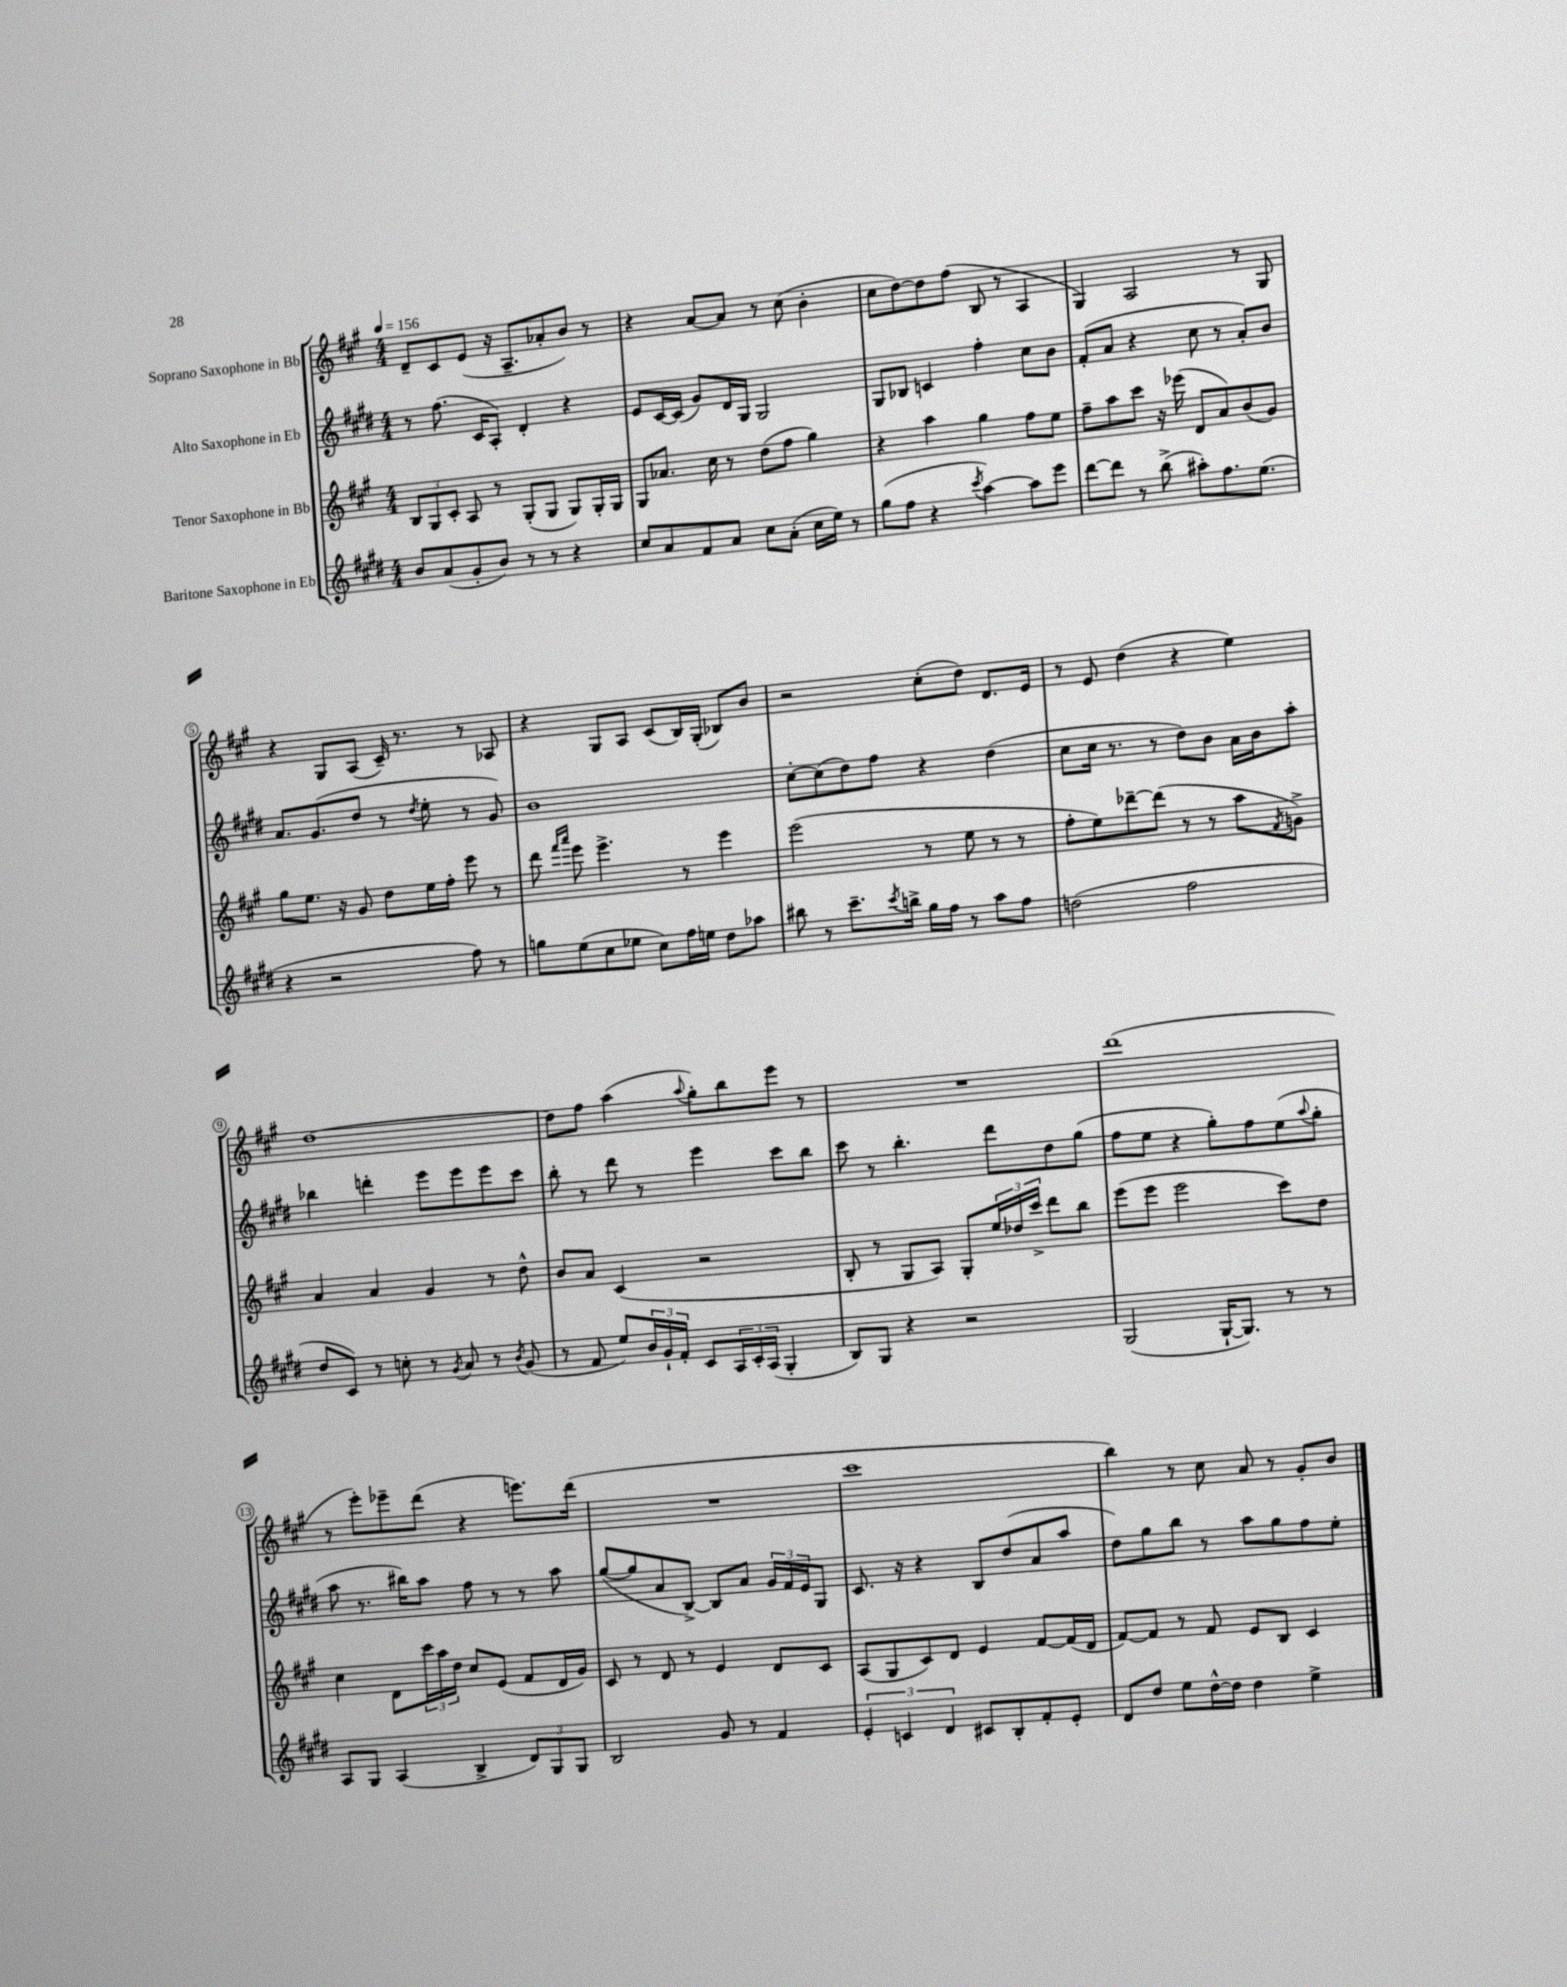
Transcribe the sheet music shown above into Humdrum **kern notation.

**kern	**kern	**kern	**kern
*part4	*part3	*part2	*part1
*staff4	*staff3	*staff2	*staff1
*I"Baritone Saxophone in Eb	*I"Tenor Saxophone in Bb	*I"Alto Saxophone in Eb	*I"Soprano Saxophone in Bb
*clefG2	*clefG2	*clefG2	*clefG2
*k[f#c#g#d#]	*k[f#c#g#]	*k[f#c#g#d#]	*k[f#c#g#]
*M4/4	*M4/4	*M4/4	*M4/4
*MM156	*MM156	*MM156	*MM156
=1	=1	=1	=1
8b/L	12B/L	8r	8d~/L
.	12G#/	.	.
(8a/	.	(8.ff#\	8c#/
.	12c#'/J	.	.
8g#'/	8A/	.	(8e/J
.	.	16c#/KL	.
8b/J)	8r	8A'/J)	16r
.	.	.	8.A~/L
8r	(8G#'/L	4d#'/	.
8r	8G#/J	.	8a-X'/
4r	8G#/L)	4r	8b/J)
.	16G#'/L	.	8r
.	16G#/JJ	.	.
=2	=2	=2	=2
8cc#/L	8G#/L	8e/L	4r
8a/	8.a-X/J	[16c#/L	.
.	.	(16c#/JJ]	.
8f#/	.	8g#/L)	[8a/L
.	16cc#\	.	.
8a/J	8r	16d#/L	8a/J]
.	.	16G#/JJ	.
8cc#\L	(8dd\L	2G#/	8r
(8a'\J	8ff#\J	.	(8cc#\
16cc#\LL	4gg#\)	.	4b'\
16ee\JJ)	.	.	.
8r	.	.	.
=3	=3	=3	=3
(8gg#\L	4r	8G#/L	8cc#\L
8ff#\J	.	8B-X/J	[8dd\)
4r	4aa\	4cn/	8dd\]
.	.	.	(8ff#\J
8qccc#/	.	.	.
[4aa\)	4gg#\	4ff#'\	8B/
.	.	.	8r
8aa\L]	8ff#\L	8cc#\L	4A/
8eee\J	8ee\J	8b\J	.
=4	=4	=4	=4
[8ddd#\L	8ff#~\L	(8f#'/L	4G#/)
8ddd#\J]	8aa\	8a/J	.
8r	8ccc#\J	4r	2A/
(8bb^\	16r	.	.
.	(16eee-X\	.	.
8aa#X'\L)	8d/L	8cc#\	.
8.ff#\	8a/)	8r	.
.	(8b/	8a'/L)	8r
(8.ee\J	.	.	.
.	8g#/J)	8b/J	8G#/
!!LO:LB:g=z
=5	=5	=5	=5
4r	8gg#\L	8.a/L	4r
.	8.ee\J	.	.
.	.	(8.g#/	.
2r	.	.	8G#/L
.	16r	.	.
.	8g#/	8dd#/J	(8A/J
.	8dd\L	8r	16c#~/)
.	.	.	8.r
.	.	8qdd#/	.
.	16ee\L	8ee'\	.
.	16ff#'\JJ	.	.
8ff#\)	8eee\	8r	8r
8r	8r	8g#/)	8A-X/
=6	=6	=6	=6
8ggn\L	8ddd\	1b	4r
.	16qqfff#/LL	.	.
.	16qqaaa/JJ	.	.
(8ee\	8eee\	.	.
8cc#\	4.eee^\	.	8G#/L
8ee-X\J	.	.	8A/J
8cc#\L)	.	.	(8c#/L
16ff#\L	8r	.	16B/L)
16een\JJ	.	.	(16G#'/JJ
8dd#\L	4eee\	.	8B-X/L)
8aa-X\J	.	.	8b/J
=7	=7	=7	=7
8bb#X\	(2eee\	[8cc#'\L	2r
8r	.	(8cc#\]	.
8.ccc#~\L	.	8dd#\)	.
.	.	8ff#\J	.
8qccc#/	.	.	.
16bbn^\Jk	.	.	.
16gg#\LL	8r	4r	(8cc#'\L
16ff#\JJ	.	.	.
8r	8ee\	.	8dd\J)
8aa\L	8r	(4dd#\	8.d/L
8ff#\J	8r	.	.
.	.	.	16e/Jk
=8	=8	=8	=8
(2ddn\	8ff#'\L	8cc#\L	8r
.	8ee\)	16cc#\Jk	8e/
.	.	8.r	.
.	[8ddd-X~\	.	(4dd\
.	(8ddd-\J]	8r	.
2ff#\	8r	8dd#\L)	4r
.	8r	8b\J	.
.	8aa\L	16a\LL	4ee\)
.	.	16b\J	.
.	8qf#/	.	.
.	8gn^\J)	8aa'\J	.
!!LO:LB:g=z
=9	=9	=9	=9
8dd#/L	4a/	4bb-X\	[1dd
8c#/J)	.	.	.
8r	4a/	4dddn'\	.
8ccn'\	.	.	.
8r	4g#/	8eee\L	.
8qg#/	.	.	.
8a/	.	8eee\	.
8r	8r	8eee\	.
8qb/	.	.	.
(8g#/	8dd^^\	8ccc#\J	.
=10	=10	=10	=10
8r	8b/L	8bb'\	8dd\L]
8f#/	8a/J	8r	8ff#\J
8ee/L)	(4c#/	8ddd#\	(4aa\
24b/L	.	8r	.
24g#`/	.	.	.
24f#'/JJ	.	.	.
.	.	.	8qqaa/
8c#/L	2r	4eee\	8gg#'\L)
24A/L	.	.	8bb\
24c#'/	.	.	.
(24A/JJ	.	.	.
4G#'/	.	8ccc#\L	8eee\J
.	.	8bb\J	8r
=11	=11	=11	=11
8B/L)	8B'/	8ccc#\	1r
8G#/J	8r	8r	.
4r	8G#/L	4.bb'\	.
.	8A/J)	.	.
2r	8G#'/L	.	.
.	24ee/L	8ddd#\L	.
.	24dd-X/	.	.
.	24ccc#^/JJ	.	.
.	8ddd\L	8dd#\	.
.	8bb\J	(8gg#\J	.
=12	=12	=12	=12
(2G#/	(8eee\L	8ff#\L	(1ddd
.	8eee\J	8ee\J	.
.	2eee\	4r	.
[16G#`/KL	.	8gg#'\L)	.
8.G#/J])	.	.	.
.	.	8ff#\	.
8r	8ccc#\L)	(8ee\	.
.	.	8qqaa/	.
8r	8dd\J	8gg#'\J	.
!!LO:LB:g=z
=13	=13	=13	=13
8A/L	4cc#\	8aa\	8r
8G#/J	.	8.r	8eee'\L)
(4A/	8d\L	.	8eee-X~\
.	.	16bb#X\KL)	.
.	24ccc#\L	8aa\J	(8ddd\J
.	24aa\	.	.
.	24dd\JJ	.	.
4B^/	8cc#/L	8ff#\	4r
.	(8e/J	8r	.
12d#/L)	8f#/L	8r	8.eeen\L)
12G#/	.	.	.
.	16d/L	8aa\	.
12G#/J	.	.	.
.	16g#/JJ)	.	(16ddd\Jk
=14	=14	=14	=14
2B/	8c#/	([8gg#/L	1r
.	8r	8gg#/]	.
.	8d/	8a/	.
.	8r	[8B^/J)	.
8g#/	4e/	8B/L]	.
8r	.	8a/J	.
4f#/	8d/L	24g#/LL	.
.	.	24f#/	.
.	.	24e/J	.
.	8c#/J	8G#/J	.
=15	=15	=15	=15
6e'/	(8A/L	8.c#/	1ccc#
.	8G#/	.	.
6cn/	.	.	.
.	.	16r	.
.	8c#/)	4r	.
6d#/	.	.	.
.	8d/J	.	.
8c#X/L	4e/	8B/L	.
8B'/	.	(8dd#/	.
8f#'/	[8f#/L	8a/	.
8e'/J	(16f#/L]	8aa/J	.
.	16d/JJ	.	.
=16	=16	=16	=16
8d#/L	[8f#/L)	8dd#\L)	4bb\)
8dd#/J	8f#/J]	8gg#\	.
8ee\L	8r	8bb\J	8r
[16dd#^^\L	8f#/	8r	8cc#\
16dd#\JJ]	.	.	.
4dd#\	8e/L	8aa\L	8a/
.	8B/J	8gg#\	8r
4ee^\	4c#/	8ff#\	8g#'/L
.	.	8ee'\J	8b/J
==	==	==	==
*-	*-	*-	*-
